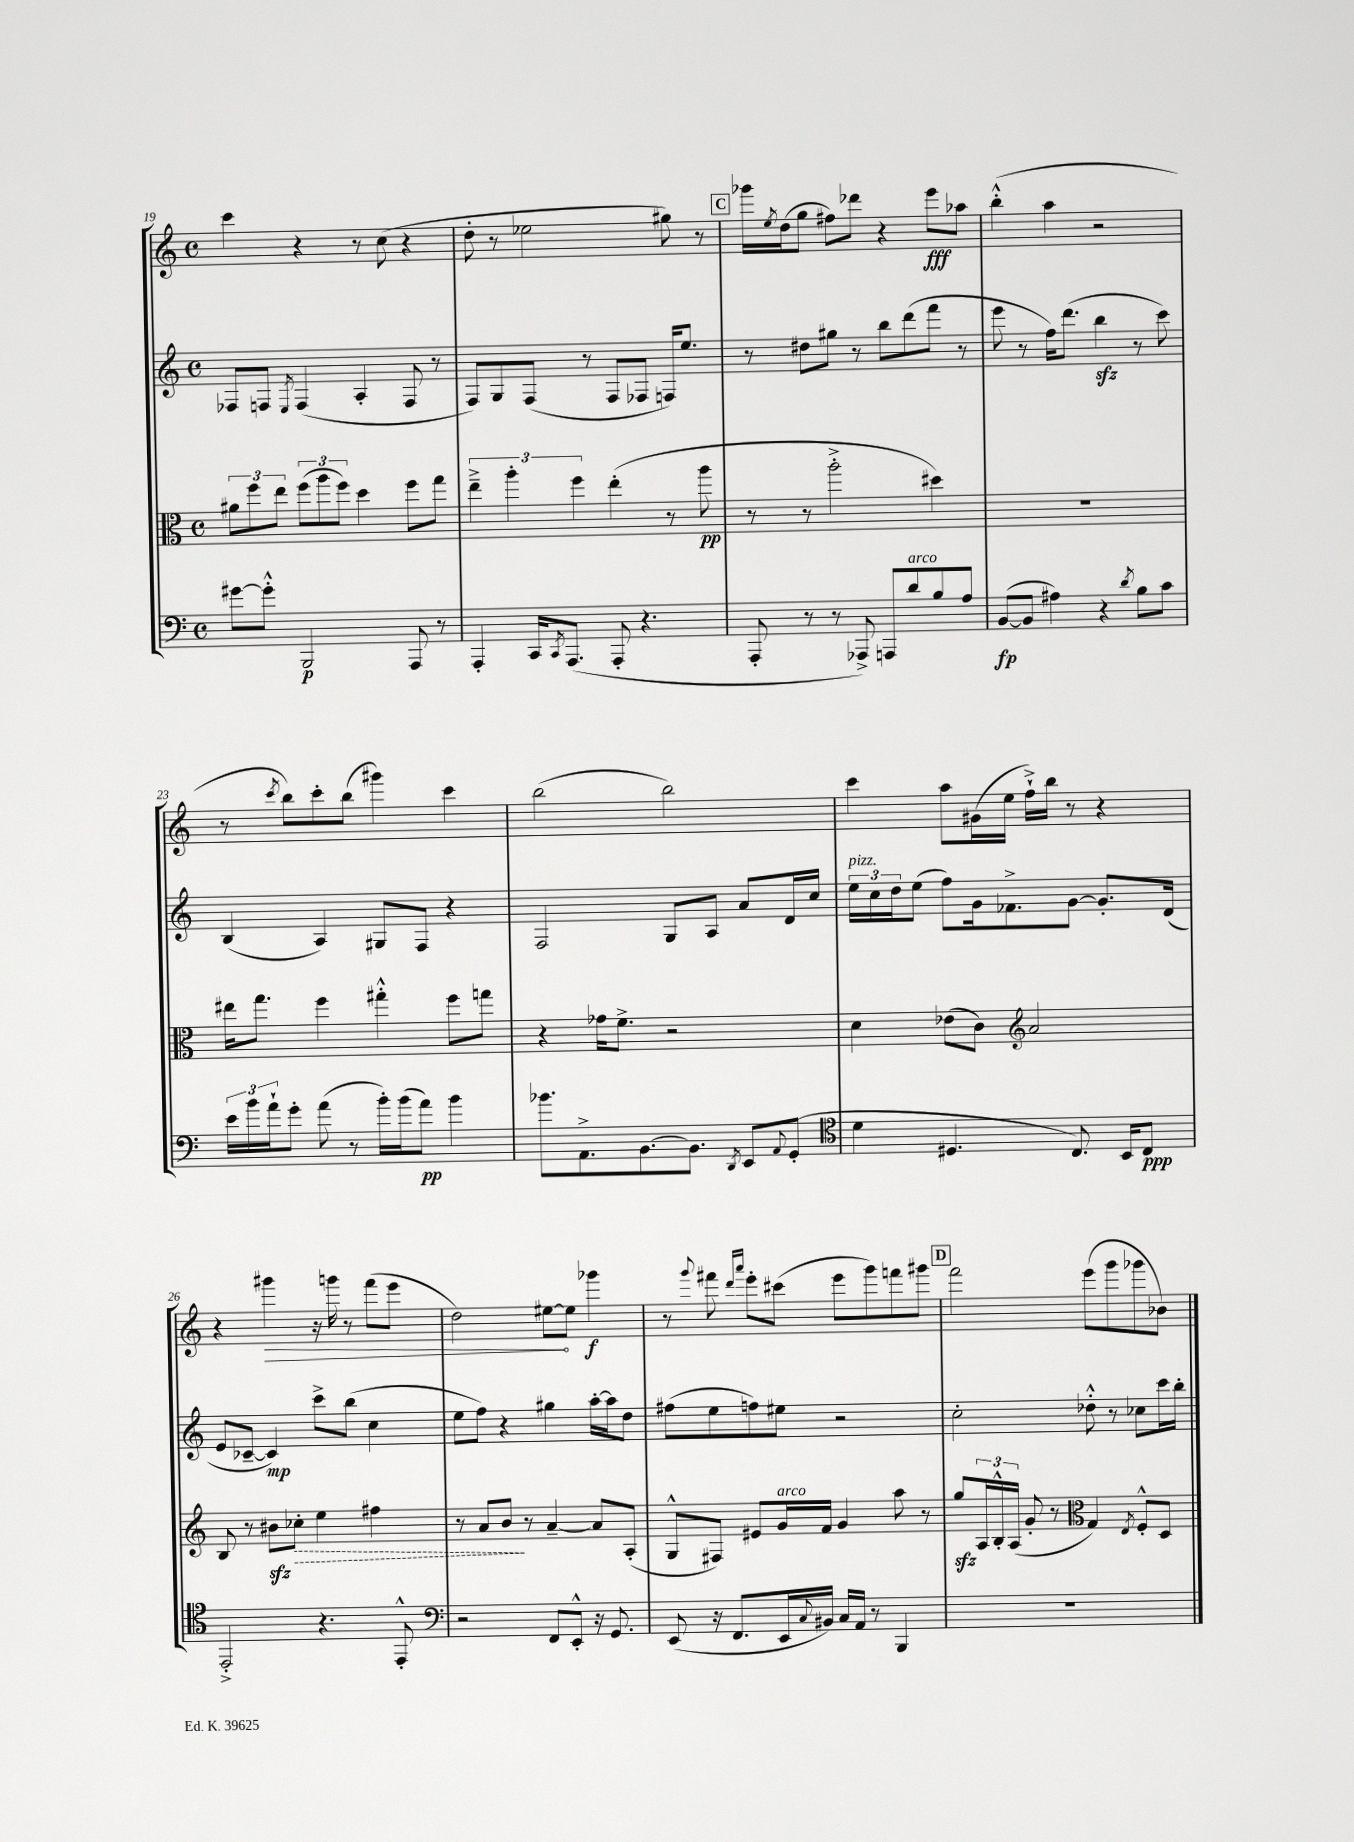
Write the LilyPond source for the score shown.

<<
\new StaffGroup <<
\new Staff = "s0" {
    \clef treble \key c \major \defaultTimeSignature \time 4/4
    c'''4 r4 r8 c''8( r4 |
    d''8-. r8 ees''2 gis''8) r8 |
    \mark \markup { \box "C" } ges'''16 \acciaccatura { e''8 } d''16( g''8 fis''8) des'''8 r4 e'''8\fff aes''8 |
    b''4-.-^( a''4 r2 |
    r8 \acciaccatura { c'''8 } b''8) c'''8-. b''8( gis'''4) c'''4 |
    b''2( b''2) |
    c'''4 a''8 gis'16( e''16 f''16-!->) b''16 r8 r4 |
    r4 \once \override Hairpin.circled-tip = ##t gis'''4\> r16 g'''16 r8 f'''8( e'''8 |
    d''2) eis''8~\! eis''8 ges'''4\f |
    r8 \appoggiatura { g'''8 } fis'''8 \grace { d'''16 a'''16 } e'''8-. cis'''8( e'''8 g'''8) f'''8 gis'''8 |
    \mark \markup { \box "D" } f'''2 e'''8( g'''8 ges'''8 bes'8) \bar "|." |
}
\new Staff = "s1" {
    \clef treble \key c \major \defaultTimeSignature \time 4/4
    fes8 f8 \acciaccatura { e8 } f4( a4-. f8 r8 |
    f8) g8 f8( r8 f8 fes8 f16) e''8. |
    \mark \markup { \box "C" } r8 dis''8 gis''8 r8 b''8 d'''8( f'''8 r8 |
    e'''8 r8 f''16) d'''8.( b''4\sfz r8 c'''8) |
    b4( a4) gis8 f8 r4 |
    f2 g8 a8 a'8 d'16 c''16 |
    \tuplet 3/2 { e''16^\markup { \italic "pizz." } c''16 d''16 } e''8( f''8) g'16 fes'8.-> g'8~ g'8.-. d'16( |
    e'8 ces'8~-- ces'4\mp) c'''8-> b''8( c''4 |
    e''8 f''8) r4 gis''4 a''16~-. a''16 d''8 |
    fis''8( e''8 f''8) eis''8 r2 |
    \mark \markup { \box "D" } c''2-. des''8-.-^ r8 ces''8 c'''16 b''16-. \bar "|." |
}
\new Staff = "s2" {
    \clef alto \key c \major \defaultTimeSignature \time 4/4
    \tuplet 3/2 { ais'8 f''8 e''8 } \tuplet 3/2 { f''8( a''8 f''8) } d''4 f''8 g''8 |
    \tuplet 3/2 { e''4---> a''4-. f''4 } e''4-.( r8 a''8\pp |
    \mark \markup { \box "C" } r8 r8 a''2-.-> dis''4) |
    R1 |
    eis''16 g''8. f''4 gis''4-.-^ f''8 g''8 |
    r4 ges'16 f'8.-> r2 |
    d'4 ees'8( c'8) \clef treble a'2 |
    b8 r8 bis'8\sfz \once \override Hairpin.style = #'dashed-line ces''8-.\> e''4 fis''4 |
    r8 a'8 b'8\! r8 a'4~-- a'8 a8-.( |
    g8-^ fis8) eis'8 g'16^\markup { \italic "arco" } f'16 g'4 a''8 r8 |
    \mark \markup { \box "D" } g''8\sfz \tuplet 3/2 { a16 b16-.-^ a16( } g'8-. r8 \clef alto g4) \acciaccatura { e8 } f8-.-^ d8 \bar "|." |
}
\new Staff = "s3" {
    \clef bass \key c \major \defaultTimeSignature \time 4/4
    gis'8~ gis'8-.-^ b,,2\p a,,8 r8 |
    a,,4-. c,16 \acciaccatura { c,8 } a,,8.( a,,8-. r4. |
    \mark \markup { \box "C" } a,,8-. r8 r8 aes,,8->) a,,8 d'8^\markup { \italic "arco" } b8 a8 |
    b,8~\fp( b,8 ais4) r4 \acciaccatura { d'8 } b8 c'8 |
    \tuplet 3/2 { e'16 b'16 a'16-! } g'8-. a'8( r8 b'16-.) b'16( a'8\pp) b'4 |
    bes'8. a,8.-> b,8.~ b,8. \acciaccatura { d,8 } e,8 \appoggiatura { a,8 } g,8-.( |
    \clef tenor d'4 dis4. c8.) b,16 c8\ppp |
    e,2-.-> r4. e,8-.-^ |
    \clef bass r2 f,8 e,8-.-^ r16 g,8. |
    e,8( r16 f,8. e,16 \appoggiatura { c8 } bis,16) c16 a,16 r8 b,,4 |
    \mark \markup { \box "D" } R1 \bar "|." |
}
>>
>>
\layout { \context { \Score currentBarNumber = #19 } }
